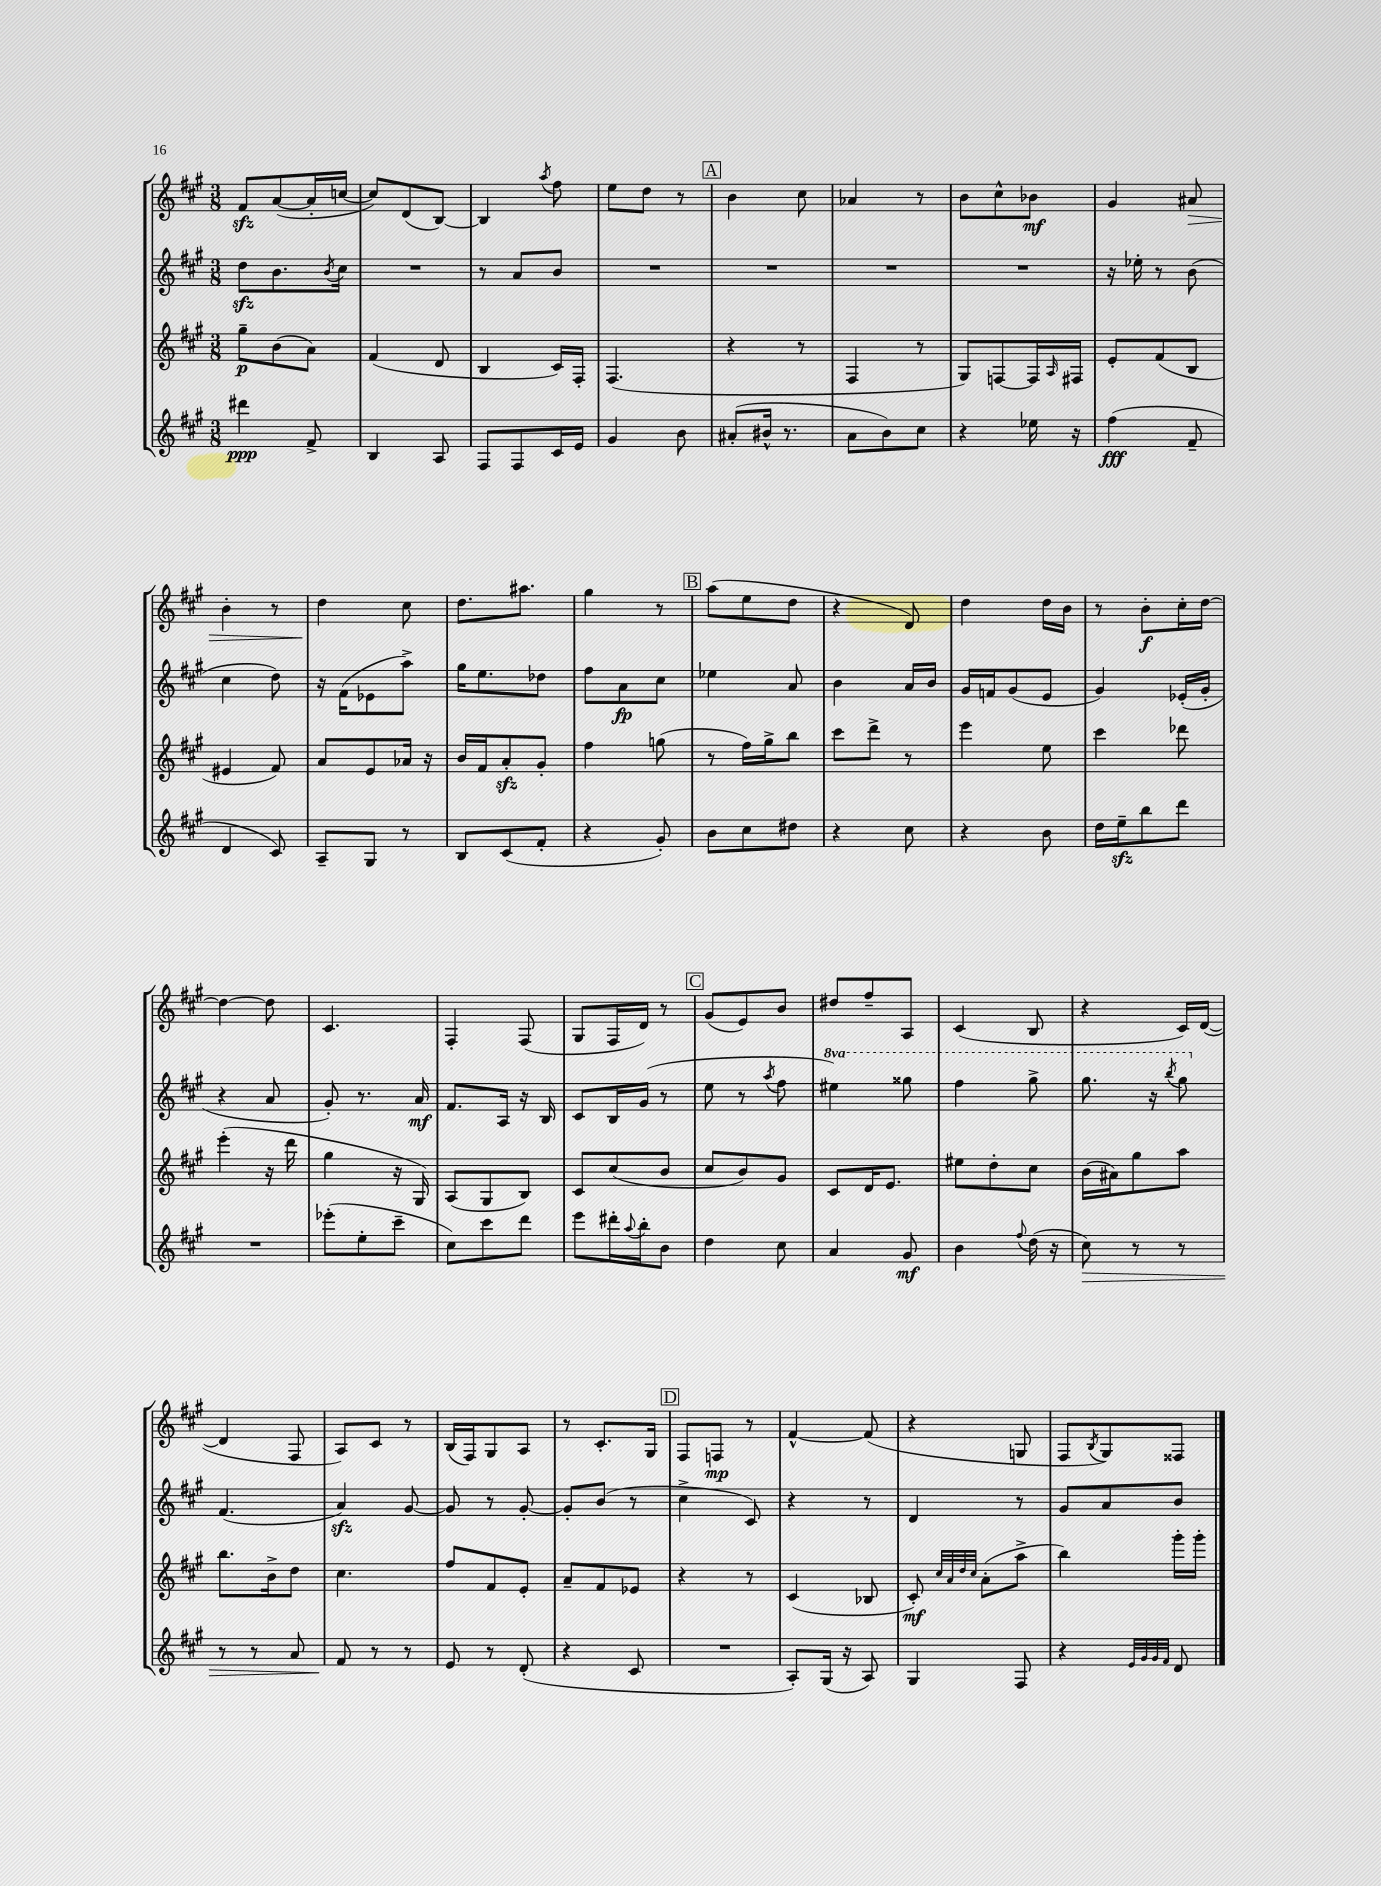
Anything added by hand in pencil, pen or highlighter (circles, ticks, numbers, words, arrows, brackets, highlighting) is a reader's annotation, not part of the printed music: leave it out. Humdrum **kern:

**kern	**kern	**kern	**kern
*staff4	*staff3	*staff2	*staff1
*clefG2	*clefG2	*clefG2	*clefG2
*k[f#c#g#]	*k[f#c#g#]	*k[f#c#g#]	*k[f#c#g#]
*M3/8	*M3/8	*M3/8	*M3/8
4ddd#	8gg#~	8dd	8f#
.	(8b	8.b	([8a
8f#^	8a)	.	16a']
.	.	8qb	.
.	.	16cc#	[16cc
=	=	=	=
4B	(4f#	4.r	8cc])
.	.	.	(8d
8A	8d	.	[8B)
=	=	=	=
8F#	4B	8r	4B]
8F#	.	8a	.
.	.	.	8qaa
16c#	16c#)	8b	8ff#
16e	16F#'	.	.
=	=	=	=
4g#	(4.F#	4.r	8ee
.	.	.	8dd
8b	.	.	8r
=	=	=	=
(8a#'	4r	4.r	4b
16b#^^	.	.	.
8.r	.	.	.
.	8r	.	8cc#
=	=	=	=
8a	4F#	4.r	4a-
8b)	.	.	.
8cc#	8r	.	8r
=	=	=	=
4r	8G#)	4.r	8b
.	[8F	.	8cc#^^
16ee-	16F]	.	8b-
.	16qqA	.	.
16r	16F#	.	.
=	=	=	=
(4ff#	8e'	16r	4g#
.	.	16ee-'	.
.	(8f#	8r	.
8f#~	8B	(8b	8a#
=	=	=	=
4d	4e#	4cc#	4b'
8c#)	8f#)	8dd)	8r
=	=	=	=
8A~	8a	16r	4dd
.	.	(16f#	.
8G#	8e	8e-	.
8r	16a-	8aa^)	8cc#
.	16r	.	.
=	=	=	=
8B	16b	16gg#	8.dd
.	16f#	8.ee	.
(8c#	8a'	.	.
.	.	.	8.aa#
8f#'	8g#'	8dd-	.
=	=	=	=
4r	4ff#	8ff#	4gg#
.	.	8a	.
8g#')	(8gg	8cc#	8r
=	=	=	=
8b	8r	4ee-	(8aa
8cc#	16ff#)	.	8ee
.	16gg#^	.	.
8dd#	8bb	8a	8dd
=	=	=	=
4r	8ccc#	4b	4r
.	8ddd^	.	.
8cc#	8r	16a	8d)
.	.	16b	.
=	=	=	=
4r	4eee	16g#	4dd
.	.	16f	.
.	.	(8g#	.
8b	8ee	8e	16dd
.	.	.	16b
=	=	=	=
16dd	4ccc#	4g#)	8r
16ee~	.	.	.
8bb	.	.	8b'
8ddd	8ddd-	(16e-'	16cc#'
.	.	16g#'	[16dd
=	=	=	=
4.r	(4eee'	4r	4dd_
.	16r	8a	8dd]
.	16ddd	.	.
=	=	=	=
(8eee-'	4gg#	8g#')	4.c#
8ee'	.	8.r	.
8ccc#~	16r	.	.
.	16G#)	16a	.
=	=	=	=
8cc#)	(8A	8.f#	4F#'
8ccc#	8G#	.	.
.	.	16A	.
8ddd	8B)	16r	(8F#
.	.	16B	.
=	=	=	=
8eee	8c#	8c#	8G#
16ddd#'	(8cc#	16B	16F#
8qqaa	.	.	.
16bb'	.	(16g#	16d)
8b	8b	8r	8r
=	=	=	=
4dd	8cc#	8ee	(8g#
.	8b)	8r	8e)
.	.	8qaa	.
8cc#	8g#	8ff#	8b
=	=	=	=
4a	8c#	4eee#)	8dd#
.	16d	.	8ff#~
.	8.e	.	.
8g#	.	8ggg##	8A
=	=	=	=
4b	8ee#	4fff#	(4c#
.	8dd'	.	.
8qqff#	.	.	.
(16dd	8cc#	8ggg#^	8B
16r	.	.	.
=	=	=	=
8cc#)	(16b	8.ggg#	4r
.	16a#)	.	.
8r	8gg#	.	.
.	.	16r	.
.	.	8qbbb	.
8r	8aa	8ggg#	16c#)
.	.	.	([16d
=	=	=	=
8r	8.bb	(4.f#	4d]
8r	.	.	.
.	16b^	.	.
8a	8dd	.	8F#
=	=	=	=
8f#	4.cc#	4a)	8A)
8r	.	.	8c#
8r	.	[8g#	8r
=	=	=	=
8e	8ff#	8g#]	(16B
.	.	.	16F#)
8r	8f#	8r	8G#
(8d'	8e'	[8g#'	8A
=	=	=	=
4r	8a~	8g#']	8r
.	8f#	(8b	8.c#'
8c#	8e-	8r	.
.	.	.	16G#
=	=	=	=
4.r	4r	4cc#^	8F#
.	.	.	8F
.	8r	8c#)	8r
=	=	=	=
8A')	(4c#	4r	[4f#^^
(16G#	.	.	.
16r	.	.	.
8A)	8B-	8r	(8f#]
=	=	=	=
4G#	8c#')	4d	4r
.	32qqcc#	.	.
.	32qqa	.	.
.	32qqdd	.	.
.	32qqcc#	.	.
.	(8a'	.	.
8F#	8aa^	8r	8G
=	=	=	=
4r	4bb)	8g#	8F#
.	.	.	8qB
.	.	8a	8G#)
32qqe	.	.	.
32qqg#	.	.	.
32qqg#	.	.	.
32qqf#	.	.	.
8d	16ggg#'	8b	8F##
.	16ggg#'	.	.
==	==	==	==
*-	*-	*-	*-
